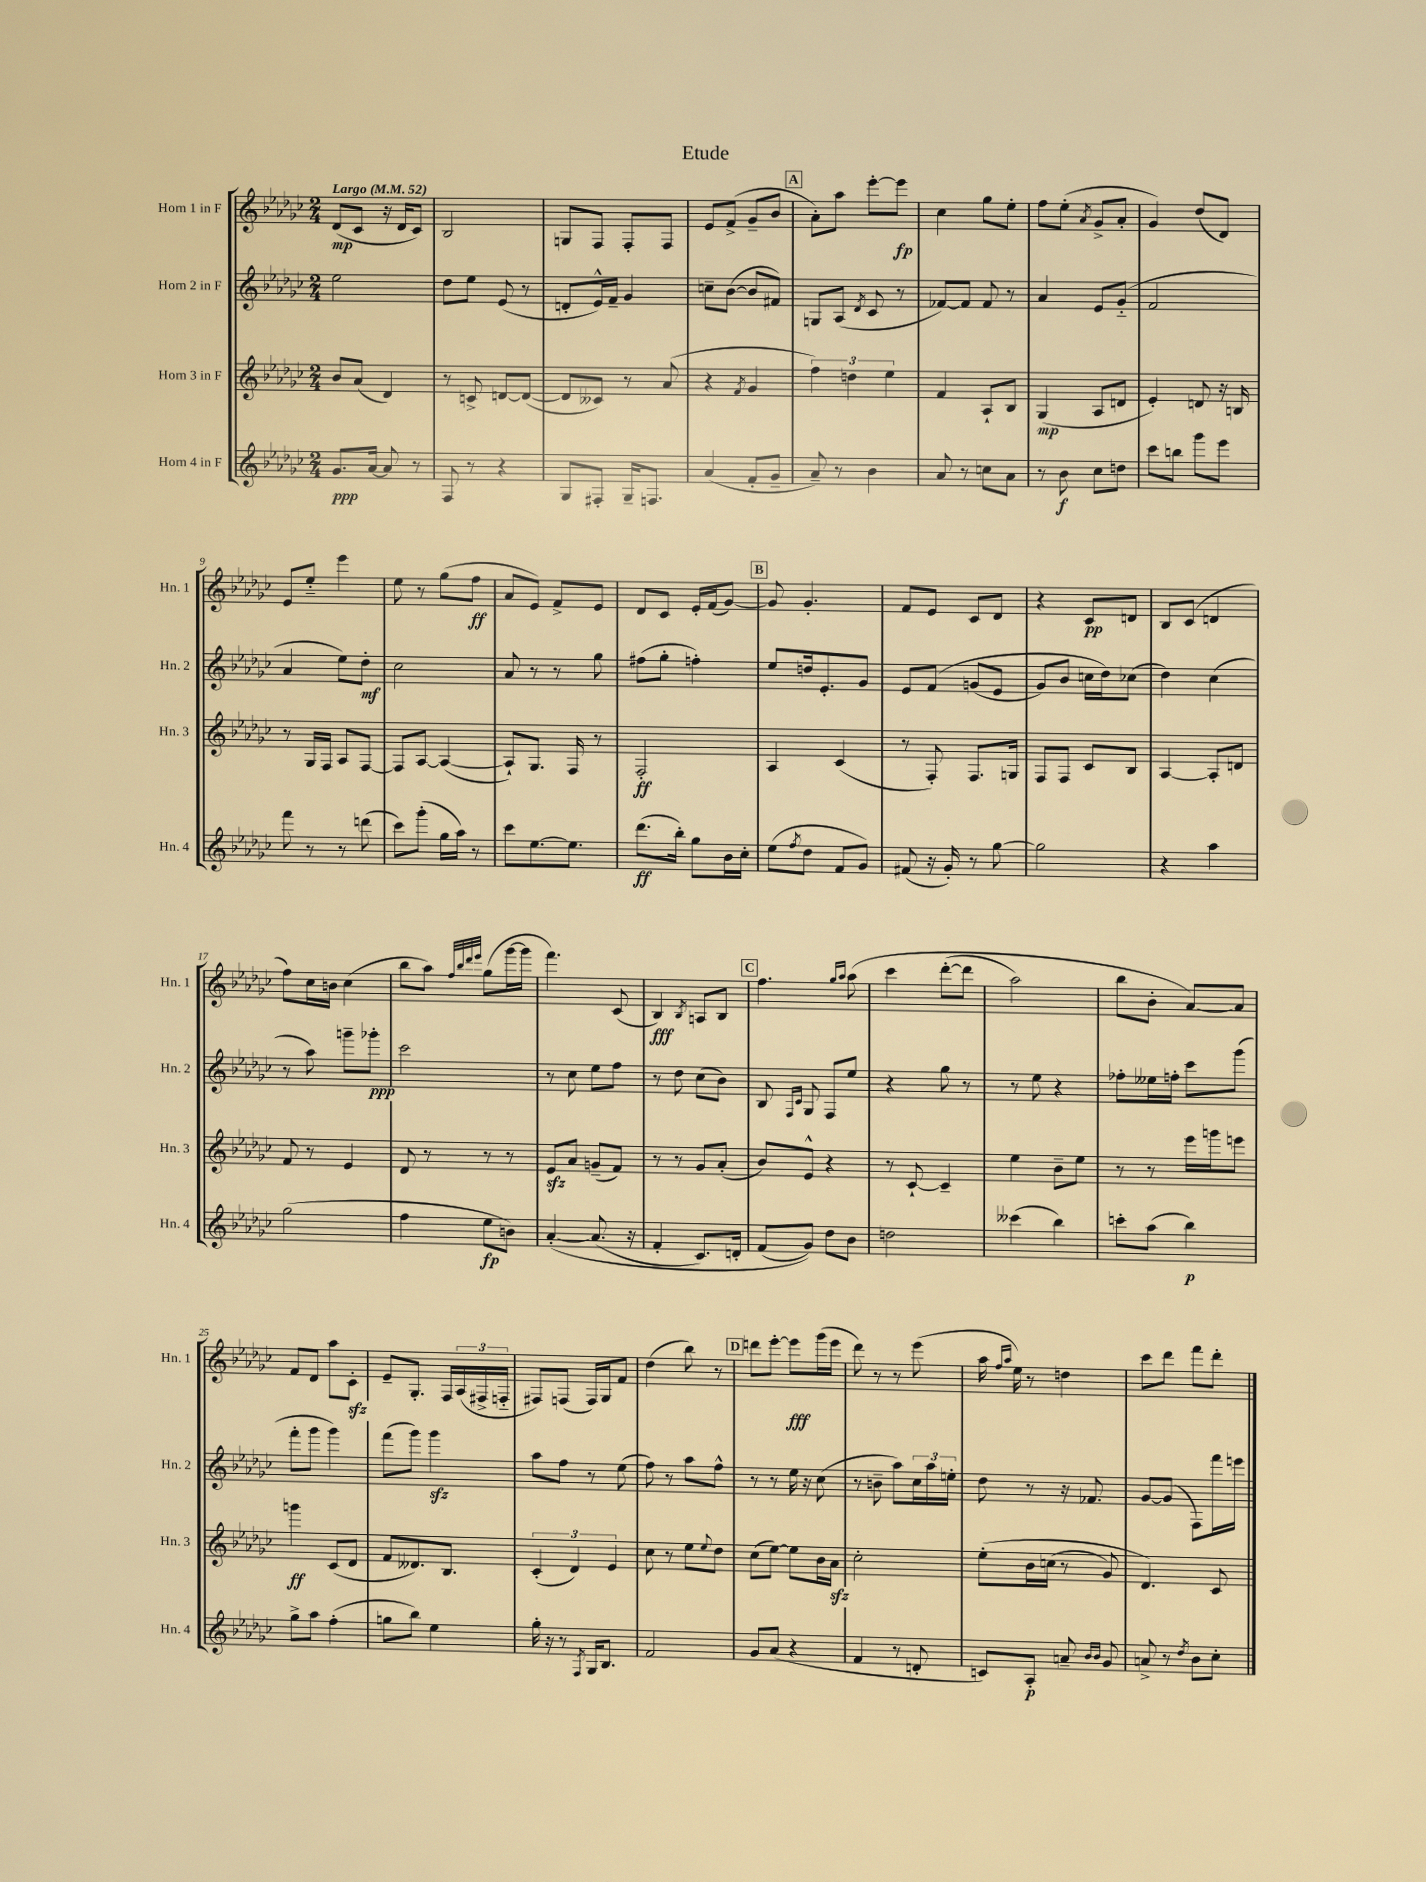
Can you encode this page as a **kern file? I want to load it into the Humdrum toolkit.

**kern	**kern	**kern	**kern
*staff4	*staff3	*staff2	*staff1
*clefG2	*clefG2	*clefG2	*clefG2
*k[b-e-a-d-g-c-]	*k[b-e-a-d-g-c-]	*k[b-e-a-d-g-c-]	*k[b-e-a-d-g-c-]
*M2/4	*M2/4	*M2/4	*M2/4
*MM52	*MM52	*MM52	*MM52
8.g-	8b-	2ee-	(8d-
.	(8a-	.	8c-
[16a-	.	.	.
8a-]	4d-)	.	16r
.	.	.	16d-
8r	.	.	8c-)
=	=	=	=
8F	8r	8dd-	2B-
8r	8c^	8ee-	.
4r	[8d	(8e-	.
.	(8d_	8r	.
=	=	=	=
8G-	8d]	8d'	8G
8F#'	8c--)	16e-^^)	8F
.	.	16f~	.
16G-~	8r	4g-	8F'
8.F	.	.	.
.	(8a-	.	8F
=	=	=	=
(4a-	4r	8cc~	8e-
.	.	([8b-	(8f^
.	8qf	.	.
8f'	4g-	8b-]	8g-~
8g-~	.	8f#)	8b-
=	=	=	=
8a-~)	6ff)	8G	8a-')
8r	.	(8A-	8aa-
.	6dd	.	.
.	.	8qd-	.
4b-	.	8c-	[8eee-'
.	6ee-	.	.
.	.	8r	8eee-]
=	=	=	=
8a-	4f	[8f-)	4cc-
8r	.	8f-]	.
8cc	8A-`	8f-	8gg-
8a-	8B-	8r	8ee-'
=	=	=	=
8r	(4G-	4a-	8ff
8b-	.	.	(8ee-'
.	.	.	8qa-
8cc-	8A-	8e-	8g-^
8dd	8d	(8g-'~	8a-'
=	=	=	=
8ccc-	4e-')	2f	4g-)
8bb	.	.	.
8ggg-	8d	.	(8dd-
8eee-	16r	.	8d-)
.	16B	.	.
=	=	=	=
8fff	8r	4a-	8e-
8r	16G-	.	8ee-'~
.	16F	.	.
8r	8A-	8ee-)	4eee-
(8ddd	[8F	8dd-'	.
=	=	=	=
8ccc-)	8F]	2cc-	8ee-
(8ggg-'	[8A-	.	8r
16gg-	(4A-_	.	(8gg-
16aa-)	.	.	.
8r	.	.	8ff
=	=	=	=
8ccc-	8A-`])	8a-	8a-
[8.ee-	8.G-	8r	8e-)
.	.	8r	8f^
8.ee-]	16F	.	.
.	8r	8gg-	8e-
=	=	=	=
(8.ddd-	2F'	(8ff#	8d-
.	.	8gg-'	8c-
16bb-')	.	.	.
8gg-	.	4ff')	16e-'
.	.	.	(16f
16b-	.	.	[8g-)
16cc-'	.	.	.
=	=	=	=
(8ee-	4A-	8ee-	8g-]
8qff	.	.	.
8dd-	.	16dd	4.g-'
.	.	8.e-'	.
8f	(4c-	.	.
8g-)	.	8g-	.
=	=	=	=
(8f#	8r	8e-	8f
16r	8F')	&(8f	8e-
16g-')	.	.	.
8r	8.F	(8g	8c-
[8gg-	.	8e-	8d-
.	16G	.	.
=	=	=	=
2gg-]	8F	8g-)	4r
.	8F	8b-	.
.	8c-	16cc	8c-
.	.	16dd-&)	.
.	8B-	(8cc-	8d
=	=	=	=
4r	[4A-	4dd-)	8B-
.	.	.	(8c-
4aa-	8A-']	(4cc-	4d
.	8d	.	.
=	=	=	=
(2gg-	8f	8r	8ff)
.	8r	8aa-)	16cc-
.	.	.	16b
.	4e-	8ggg~	(4cc-
.	.	8ggg-'	.
=	=	=	=
4ff	8d-	2ccc-	8bb-
.	8r	.	8aa-)
.	.	.	32qqff
.	.	.	32qqbb-
.	.	.	32qqddd-
.	.	.	32qqeee-
8ee-	8r	.	(8gg-
8b)	8r	.	[16ggg-
.	.	.	16ggg-]
=	=	=	=
&([4a-'	8e-	8r	4.fff)
.	8a-	8cc-	.
(8.a-]	(8g~	8ee-	.
.	8f)	8ff	(8c-
16r	.	.	.
=	=	=	=
4f'	8r	8r	4B-)
.	8r	8dd-	.
.	.	.	8qB-
8.c-)	8g-	(8cc-	8A
.	(8a-'	8b-)	8B-
16d'	.	.	.
=	=	=	=
(8f	8b-)	8B-	4.ff
.	.	16qqF	.
.	.	16qqc-	.
8g-)&)	8e-^^	8G-	.
8dd-	4r	8F	.
.	.	.	16qqgg-
.	.	.	16qqaa-
8b-	.	8ee-	&(8aa-
=	=	=	=
2dd	8r	4r	4ccc-
.	[8c-`	.	.
.	4c-~]	8gg-	([8ddd-'
.	.	8r	8ddd-]
=	=	=	=
(4ccc--	4ee-	8r	2aa-)
.	.	8ee-	.
4bb-)	8b-~	4r	.
.	8ee-	.	.
=	=	=	=
8ccc'	8r	8ff-'	8bb-
(8aa-	8r	16ee--	8b-'
.	.	16ff'	.
4bb-)	16eee-	8ccc-	[8a-&)
.	16ggg	.	.
.	8eee	(8ggg-	8a-]
=	=	=	=
8gg-^	4ggg	8fff'	8f
8aa-	.	8ggg-	8d-
(4ff'	(8c-	4ggg-)	8aa-
.	8d-	.	8c-'
=	=	=	=
8gg	8f	(8fff	8e-~
8bb-)	8.d--)	8ggg-)	8.G-'
4ee-	.	4ggg-	.
.	8.B-	.	16F
.	.	.	(24A-
.	.	.	24F#^
.	.	.	24F'~
=	=	=	=
16gg-'	(6c-'	8aa-	8F#)
16r	.	.	.
8r	.	8ff	(8F
.	6d-)	.	.
8qF	.	.	.
16G-	.	8r	16F)
8.B-	.	.	16G-
.	6e-	.	.
.	.	(8ee-	8f
=	=	=	=
2f	8cc-	8ff)	(4dd-
.	8r	8r	.
.	8ee-	8aa-	8bb-)
.	8qqee-	.	.
.	8dd-	8ff^^	8r
=	=	=	=
8g-	(8cc-	8r	8ddd
(8a-	[8ee-)	8r	[8eee-'
4r	8ee-]	16ee-	8eee-]
.	.	16r	.
.	16b-	(8cc-	(16ggg-
.	16a-	.	16eee-
=	=	=	=
4f	2cc-'	8r	8ddd-)
.	.	8b~	8r
8r	.	8aa-)	8r
8d'	.	24cc-	(8eee-
.	.	24aa-	.
.	.	24ee'	.
=	=	=	=
8c)	&(8ee-'	8dd-	16aa-
.	.	.	16qqff
.	.	.	16qqaa-
.	.	.	16ee-)
8A-'	16b-	8r	8r
.	(16cc	.	.
8a~	8r	16r	4dd
.	.	8.f-	.
16qqb-	.	.	.
16qqb-	.	.	.
8g-	8g-)	.	.
=	=	=	=
8a^	4.d-&)	[8g-	8ccc-
8r	.	(8g-]	8ddd-
8qdd-	.	.	.
8b-	.	8F)	8fff
8cc-'	8c-	16fff	8ddd-'
.	.	16eee	.
==	==	==	==
*-	*-	*-	*-
